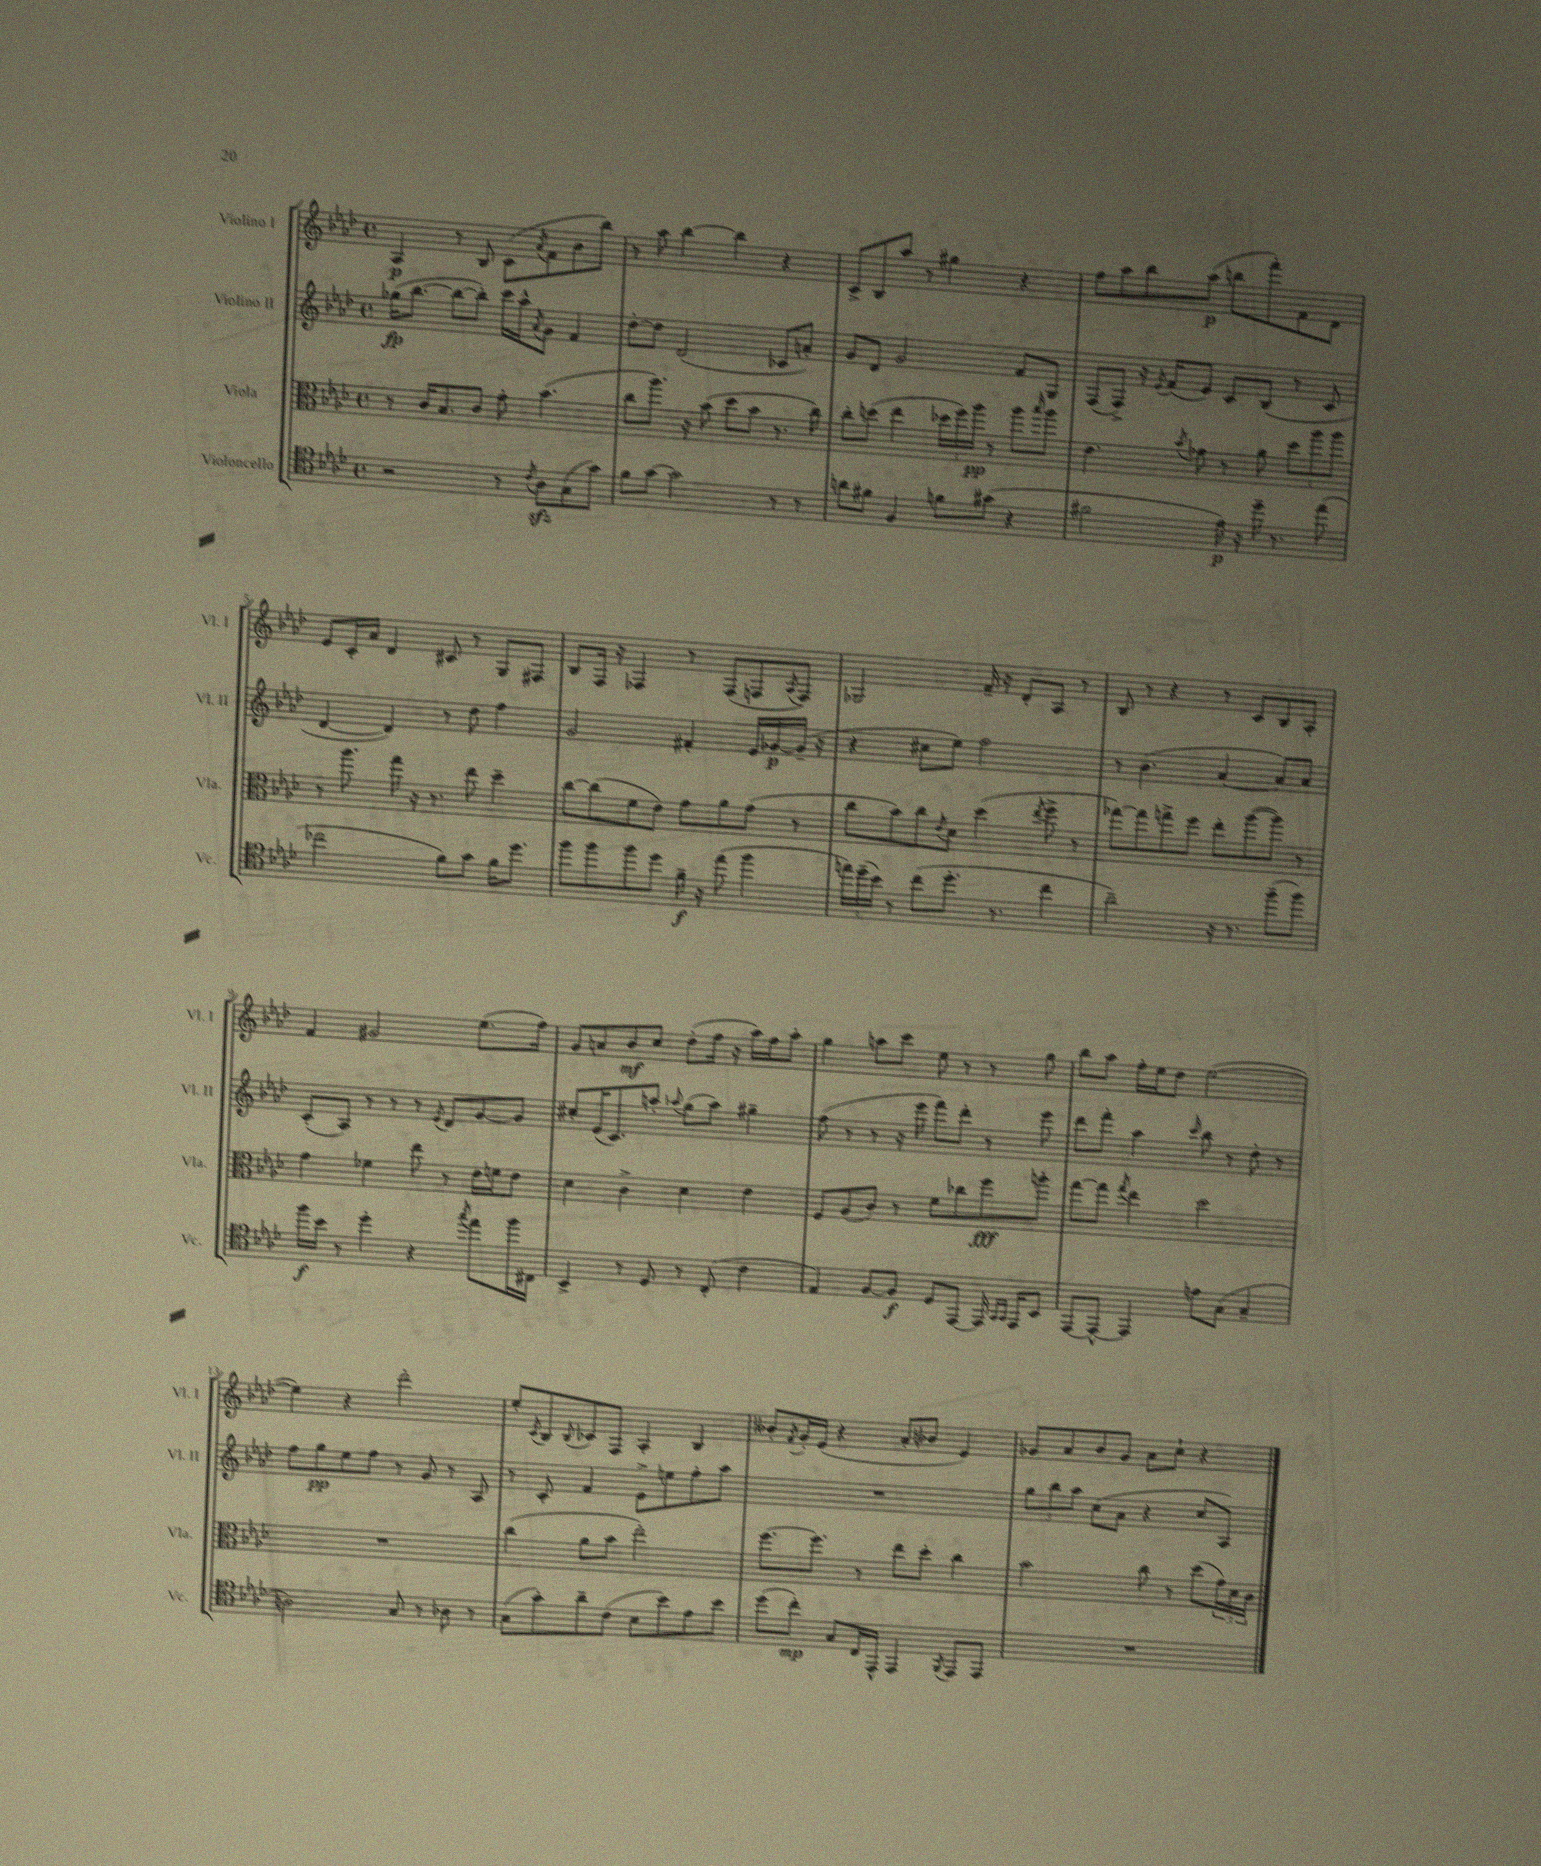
<<
\new StaffGroup <<
\new Staff = "s0" \with { instrumentName = "Violino I" shortInstrumentName = "Vl. I" } {
    \clef treble \key aes \major \defaultTimeSignature \time 4/4
    aes4\p r8 bes8 c'8( \acciaccatura { aes'8 } f'8 bes'8 bes''8) |
    r8 aes''8 bes''4~ bes''4 r4 |
    c'8-> bes8 aes''8 r8 gis''4 r4 |
    f''8 aes''8 bes''8 aes''8\p( b''8 f'''8-.) f'8 des'8 |
    ees'8 c'16-. aes'16 des'4 cis'8 r8 g8 fis8 |
    bes8 f16 r16 fes4 r8 fes8( f8 \acciaccatura { aes8 } f8) |
    ges2 f'16-- r16 des'8-. aes8 r8 |
    bes8 r8 r4 r8 c'8 bes8 aes8-. |
    f'4 gis'2 ees''8.( f''16) |
    g'8 a'8 bes'8\mf c''8 des''8-.( f''16 r16 aes''16) f''16 aes''8-. |
    g''4 a''8 c'''8 ees''8 r8 r8 g''8 |
    bes''8 aes''8 f''16-. ees''16 des''8 ees''2~( |
    ees''4) r4 des'''2-. |
    ees''8-. \acciaccatura { c'8 } bes8 \appoggiatura { bes8 } ces'8 f8 aes4-. bes4 |
    beses'8-. \acciaccatura { f'8 } g'16-. ees'16( r4 aes'8-. bes'8 ees'4) |
    ges'8 aes'8 bes'8 ges'8 aes'8 c''8-! r4 \bar "|." |
}
\new Staff = "s1" \with { instrumentName = "Violino II" shortInstrumentName = "Vl. II" } {
    \clef treble \key aes \major \defaultTimeSignature \time 4/4
    ges''16\fp( bes''8.~ bes''8~ bes''8-.) c'''16 aes''16-^ \acciaccatura { aes'8 } g'8 f'4 |
    des''8~-. des''8 des'2( ces'8 a'8-.) |
    g'8 des'8 g'2 f'8 g8 |
    f8( f8->) r16 \acciaccatura { ees'8 } f'16( ees'8) c'8 bes8( r8 c'8 |
    des'4~ des'4) r8 des''8 f''4 |
    g'2 fis'4-. ees'16 ges'16~\p ges'16--( r16 |
    r4 cis''8 ees''8) f''2 |
    r8 bes'4.( aes'4~ aes'8) aes'8 |
    c'8-.( aes8) r8 r8 r8 \acciaccatura { ees'8 } des'8 g'8~ g'8 |
    cis''8-. ees'16( c'8.) a''8-. \appoggiatura { aes''8 } g''8( aes''8) gis''4-- |
    f''8( r8 r8 r16 ees'''16 f'''8) des'''8-. r8 ees'''8 |
    des'''8 f'''8-. aes''4 \grace { c'''16 } bes''8 r8 des''8-. r8 |
    f''8 g''8\pp ees''8 f''8 r8 g'8 r8 aes8 |
    r8 c'8-. f'4 ees'8-> e''8 f''8-. aes''8 |
    R1 |
    \tuplet 3/2 { g''8 bes''8 aes''8 } c''8( aes'8 r4 c''8 aes8) \bar "|." |
}
\new Staff = "s2" \with { instrumentName = "Viola" shortInstrumentName = "Vla." } {
    \clef alto \key aes \major \defaultTimeSignature \time 4/4
    r8 c'16 bes8. c'8 g'8-. bes'4.( |
    c''8 aes''8.) r16 bes'8( des''8 bes'8 r8. c''16) |
    c''8-. d''8( ees''4 \tuplet 3/2 { des''16 f''16) aes''16\pp } r8 aes''8 \grace { bes''16 } aes''8 |
    ees'4. \acciaccatura { bes'8 } ges'8 r8 aes'8 \tuplet 3/2 { des''8 aes''8 aes''8 } |
    r8 aes''8. g''16 r16 r8. ees''8 des''4-- |
    c''8~ c''8( f'8 ees'8) g'8 aes'8 g'8( r8 |
    c''8 bes'8) c''8 \acciaccatura { ees'8 } des'8 des''4( \acciaccatura { ees''8 } f''8-> r8 |
    ges''8~) ges''8 g''8-> f''8 ees''8-. aes''8~( aes''8) r8 |
    g'4 fes'4 ees''8 r8 ees'16 f'16 ees'8 |
    des'4 c'4-> des'4 ees'4 |
    f8 aes8( c'8) r8 f'8 ces''8 f''8\fff a''8-. |
    g''8~ g''8 \acciaccatura { g''8 } ees''4 des''2 |
    R1 |
    c''4( aes'8 bes'8 ees''2-.) |
    f''8.~ f''8. r8 ees''8 des''8-. c''4 |
    bes'2 c''8 r8 des''8( \tuplet 3/2 { g'16) des'16 c'16 } \bar "|." |
}
\new Staff = "s3" \with { instrumentName = "Violoncello" shortInstrumentName = "Vc." } {
    \clef tenor \key aes \major \defaultTimeSignature \time 4/4
    r2 r8 \acciaccatura { c'8 } aes8\sfz g8( g'8) |
    f'8 g'8~ g'2 r8 r8 |
    a'8 fis'8 f4 f'8 gis'8( r4 |
    fis'2 ees'16\p) r16 des''16-- r8. ees''8( |
    ces''2 f'8) g'8 f'16 des''8. |
    f''8 f''8 f''8 des''8 f'16--\f r16 ees''8( f''4 |
    \tuplet 3/2 { e''16) des''16--( bes'16) } r8 c''8( des''8.-. r8. c''4 |
    aes'2--) r16 r8. f''8--( f''8) |
    f''16\f bes'16 r8 des''4-. r4 \acciaccatura { g''8 } ees''8 f''16 cis16 |
    bes,4-> r8 des8 r8 c8-.( c'4 |
    ees4) f8~ f8\f des8 ees,8~ ees,16 \grace { g,16 g,16 } ees,16 bes,8 |
    ees,8~ ees,8~-^ ees,4 e'8 g8( g4-- |
    a2) g8 r8 aes8 r8 |
    g8( g'8-.) aes'8-- c'8( bes8 bes'8) ees'8 bes'8 |
    des''8( c''8-.\mp) g8 c16 ees,16-^ ees,4 \acciaccatura { f,8 } ees,8 ees,8 |
    R1 \bar "|." |
}
>>
>>
